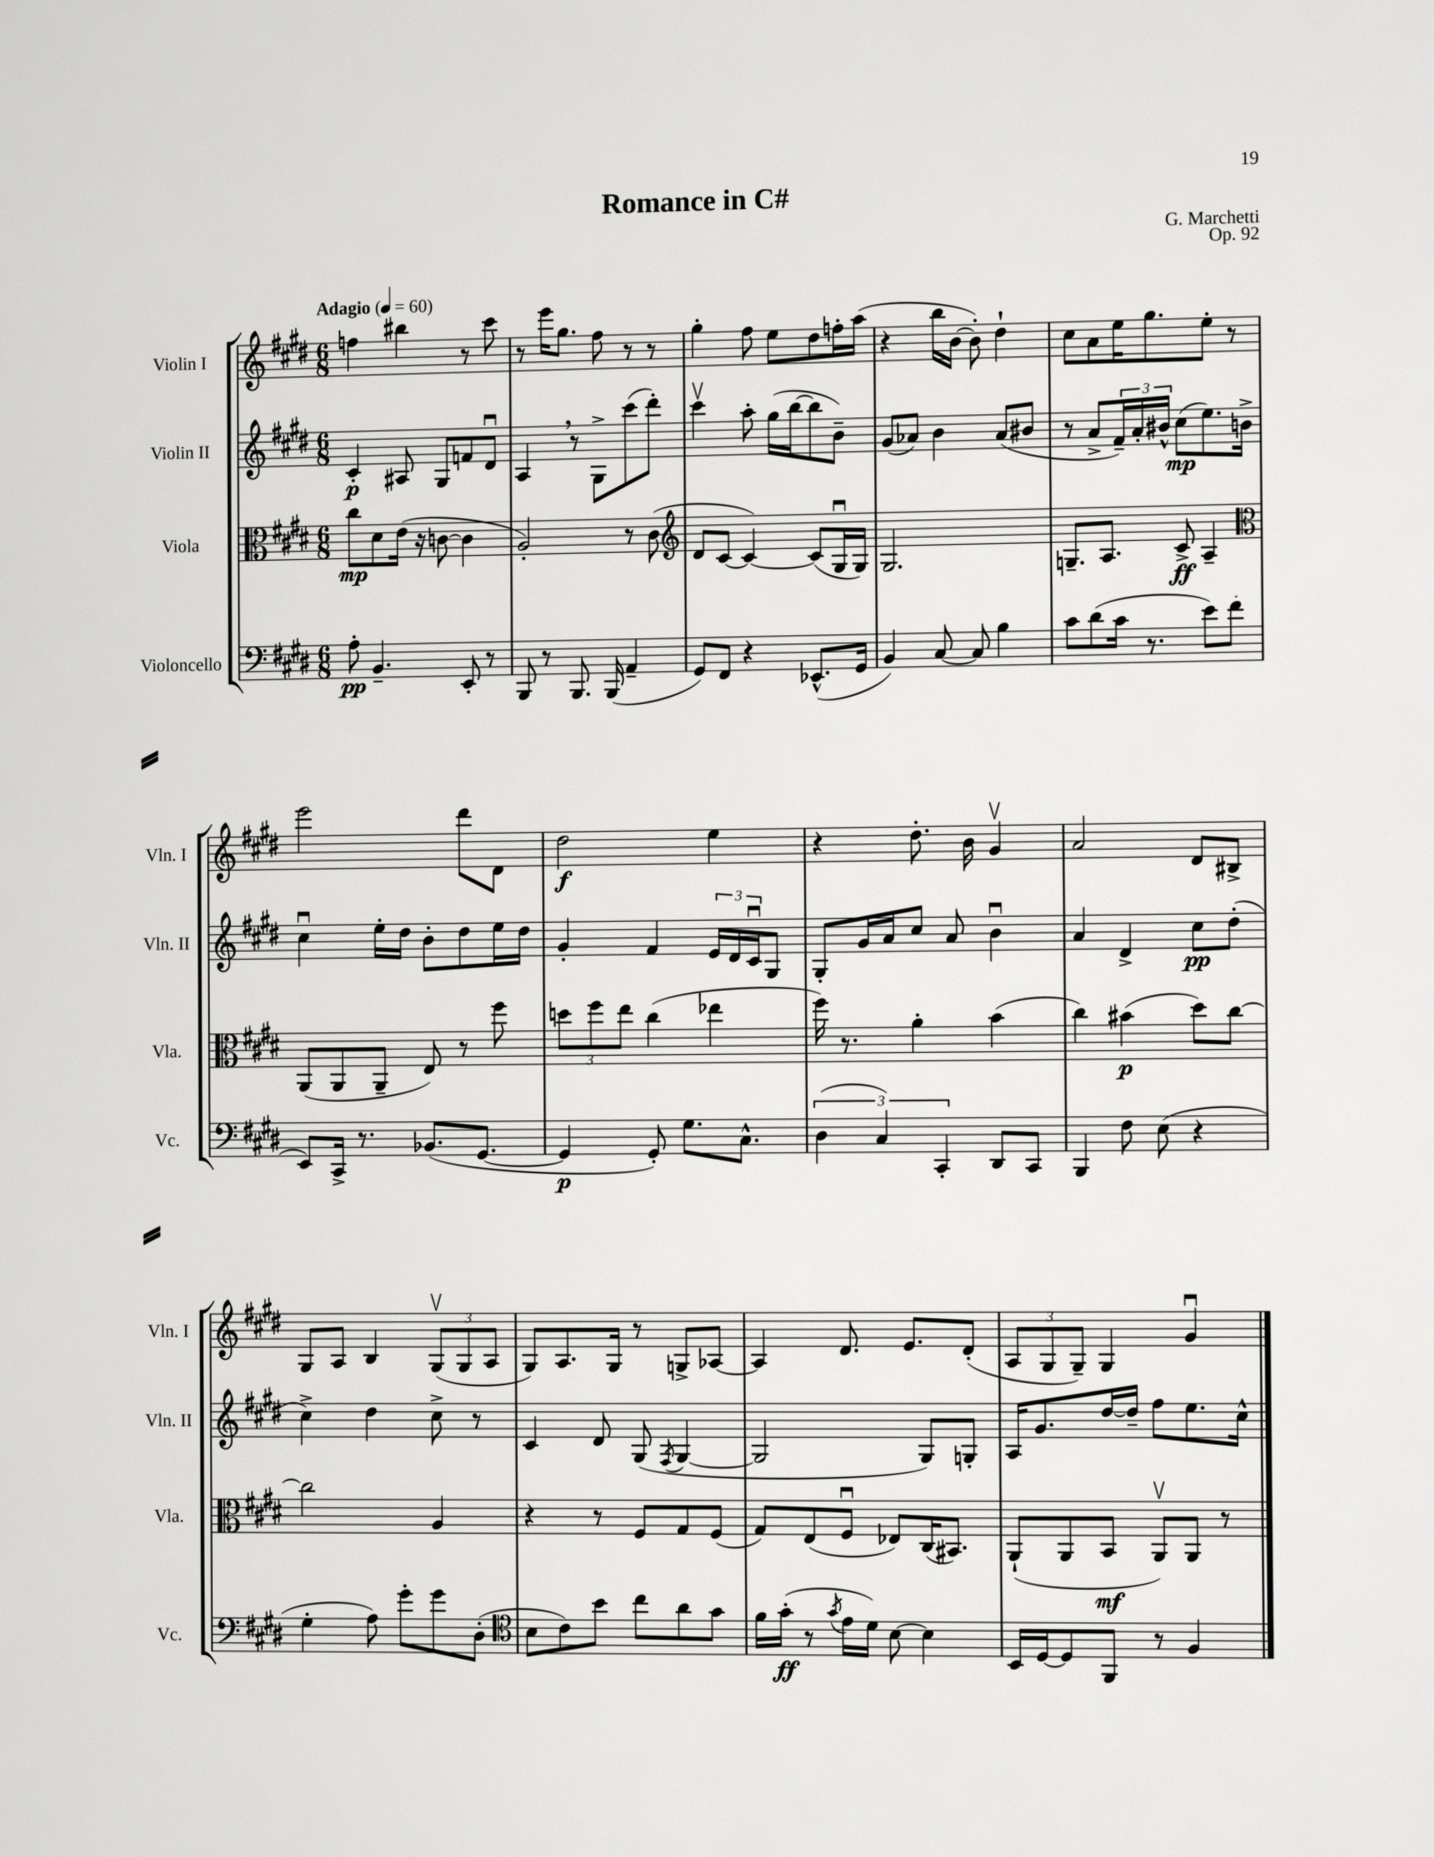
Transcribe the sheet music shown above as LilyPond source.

\header { title = "Romance in C#" composer = "G. Marchetti" opus = "Op. 92" }
<<
\new StaffGroup <<
\new Staff = "s0" \with { instrumentName = "Violin I" shortInstrumentName = "Vln. I" } {
    \clef treble \key e \major \numericTimeSignature \time 6/8 \tempo "Adagio" 4 = 60
    f''4 bis''4 r8 cis'''8 |
    r8 e'''16 gis''8. fis''8 r8 r8 |
    gis''4-. fis''8 e''8 dis''8 f''16-. a''16( |
    r4 b''16 b'16~ b'8-.) dis''4-! |
    cis''8 a'8 e''16 gis''8. e''8-. r8 |
    e'''2 dis'''8 dis'8 |
    dis''2\f e''4 |
    r4 dis''8.-. b'16 gis'4\upbow |
    a'2 dis'8 bis8-> |
    gis8 a8 b4 \tuplet 3/2 { gis8\upbow( gis8 a8 } |
    gis8) a8. gis16 r8 g8-> aes8~ |
    aes4 dis'8. e'8. dis'8-.( |
    \tuplet 3/2 { a8 gis8 gis8--) } gis4 gis'4\downbow \bar "|." |
}
\new Staff = "s1" \with { instrumentName = "Violin II" shortInstrumentName = "Vln. II" } {
    \clef treble \key e \major \numericTimeSignature \time 6/8
    cis'4-.\p ais8 gis8 f'8 dis'8\downbow |
    a4 \breathe r8 gis8-> cis'''8( dis'''8-.) |
    cis'''4\upbow a''8-. gis''16( b''16~ b''8 b'8--) |
    gis'8( aes'8) b'4 aes'8( bis'8 |
    r8 a'8-> \tuplet 3/2 { fis'16--) a'16-. bis'16-^ } cis''8\mp( e''8.) b'16-> |
    cis''4\downbow e''16-. dis''16 b'8-. dis''8 e''16 dis''16 |
    gis'4-. fis'4 \tuplet 3/2 { e'16 dis'16 cis'16\downbow } gis8 |
    gis8-. gis'16 a'16 cis''8 a'8 b'4\downbow |
    a'4 dis'4-> cis''8\pp dis''8-.( |
    cis''4->) dis''4 cis''8-> r8 |
    cis'4 dis'8 gis8( \acciaccatura { fis8 } gis4~ |
    gis2 gis8) g8-. |
    a16 gis'8. dis''16~ dis''16-- fis''8 e''8. cis''16-^ \bar "|." |
}
\new Staff = "s2" \with { instrumentName = "Viola" shortInstrumentName = "Vla." } {
    \clef alto \key e \major \numericTimeSignature \time 6/8
    cis''8\mp dis'8 e'16( r16 c'8~ c'4 |
    a2-.) r8 cis'8( |
    \clef treble dis'8 cis'8~ cis'4~) cis'8( gis16\downbow gis16) |
    gis2. |
    g8.-- a8. cis'8->\ff a4-- |
    \clef alto a,8( a,8 a,8-- e8) r8 fis''8 |
    \tuplet 3/2 { d''8 fis''8 e''8 } cis''4( ees''4 |
    fis''16) r8. a'4-. b'4( |
    cis''4) bis'4\p( dis''8) cis''8~ |
    cis''2 a4 |
    r4 r8 fis8 gis8 fis8( |
    gis8) e8( fis8\downbow ees8) cis16( bis,8.) |
    a,8-!( a,8 b,8\mf a,8\upbow) a,8 r8 \bar "|." |
}
\new Staff = "s3" \with { instrumentName = "Violoncello" shortInstrumentName = "Vc." } {
    \clef bass \key e \major \numericTimeSignature \time 6/8
    a8-.\pp b,4.-- e,8-. r8 |
    b,,8 r8 b,,8. b,,16( a,4-- |
    gis,8) fis,8 r4 ees,8.-^( gis,16 |
    b,4) cis8~ cis8 b4 |
    cis'8 dis'8( cis'16 r8. e'8) fis'8( |
    e,8) cis,16-> r8. bes,8.( gis,8.~ |
    gis,4\p gis,8-.) gis8. cis8.-^ |
    \tuplet 3/2 { dis4( cis4) cis,4-. } dis,8 cis,8 |
    b,,4 fis8 e8( r4 |
    gis4-. a8) gis'8-. gis'8 dis8-.( |
    \clef tenor b8 cis'8) b'8 cis''8 a'8 gis'8 |
    fis'16 gis'16-.\ff( r8 \acciaccatura { gis'8 } e'16 dis'16) b8~ b4 |
    b,16 dis16~ dis8 fis,8 r8 fis4 \bar "|." |
}
>>
>>
\layout { \context { \Score \remove "Bar_number_engraver" } }
